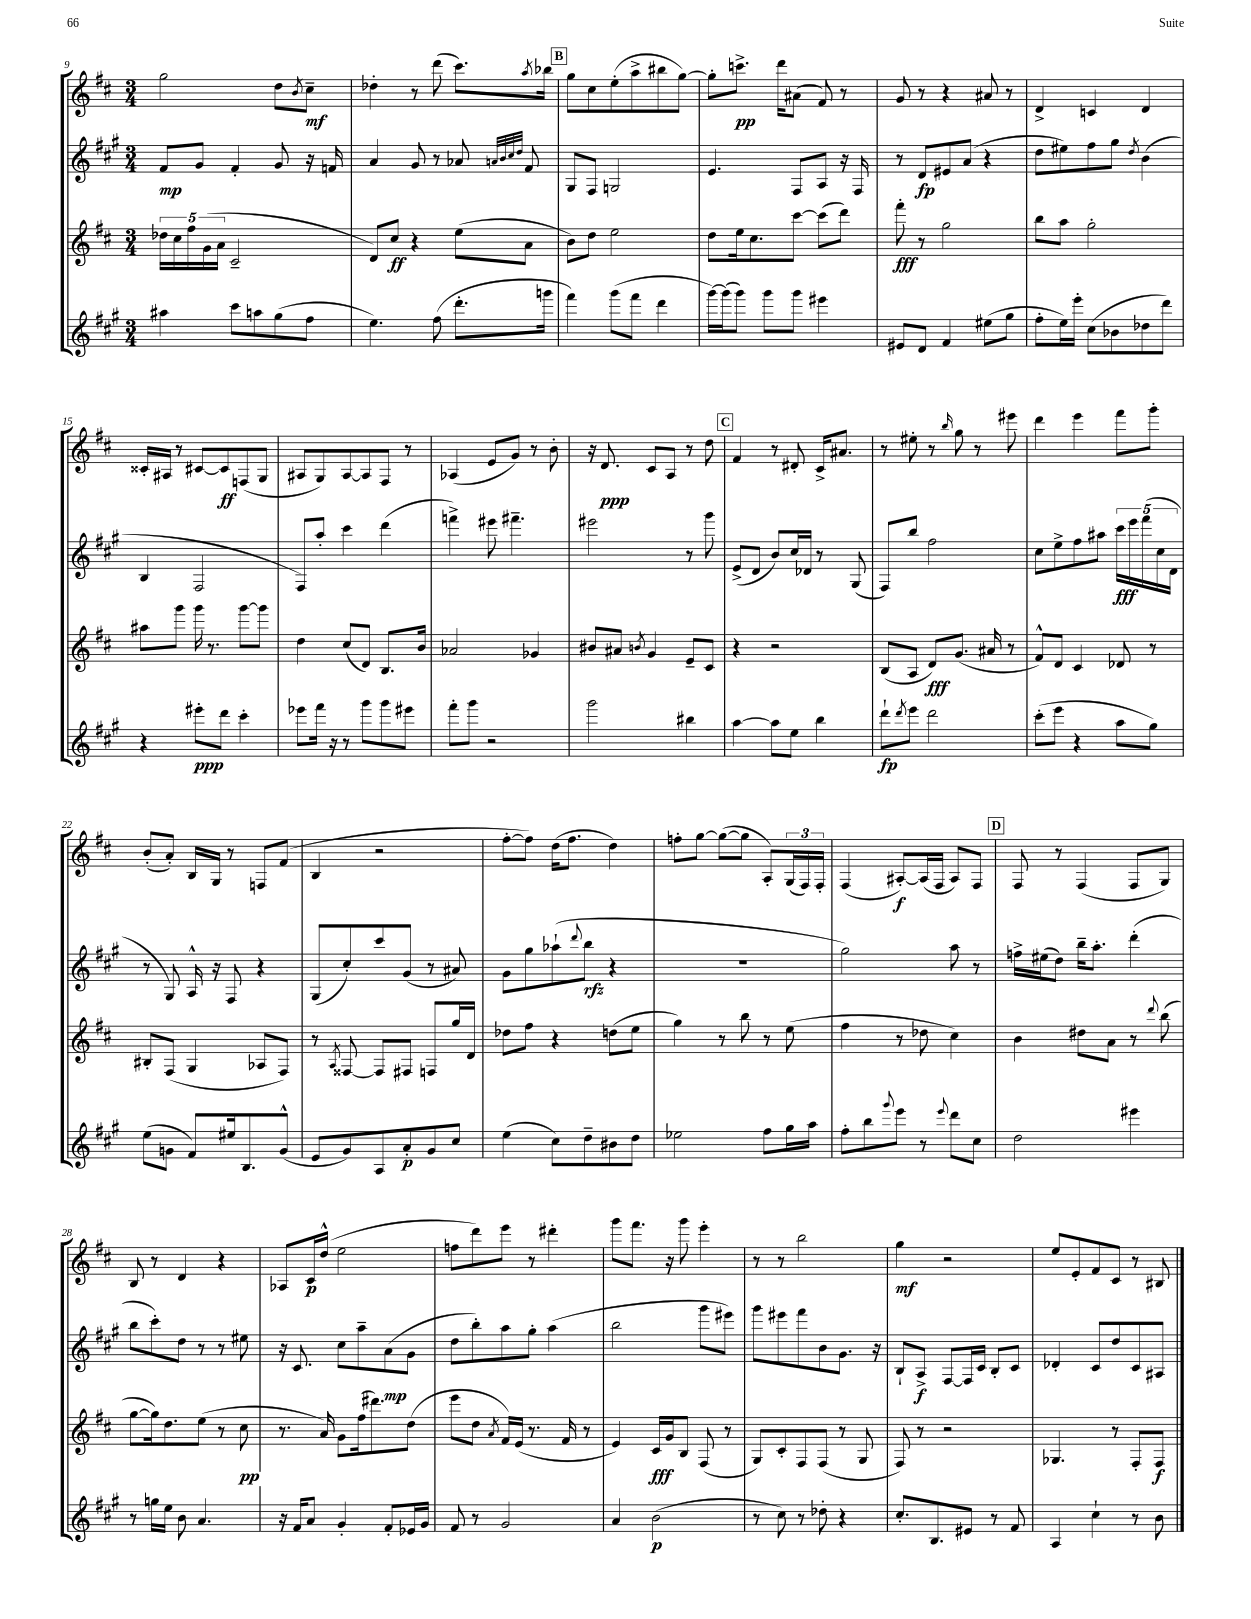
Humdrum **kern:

**kern	**kern	**kern	**kern
*staff4	*staff3	*staff2	*staff1
*clefG2	*clefG2	*clefG2	*clefG2
*k[f#c#g#]	*k[f#c#]	*k[f#c#g#]	*k[f#c#]
*M3/4	*M3/4	*M3/4	*M3/4
4aa#\	20dd-\LL	8f#/L	2gg\
.	20cc#\	.	.
.	20ff#\	.	.
.	.	8g#/J	.
.	(20g\	.	.
.	20a\JJ	.	.
8ccc#\L	2c#~/	4f#'/	.
8aa\	.	.	.
(8gg#\	.	8g#/	8dd\L
.	.	.	8qb/
8ff#\J	.	16r	8cc#~\J
.	.	16f/	.
=	=	=	=
4.ee\)	8d/L)	4a/	4dd-'\
.	8cc#/J	.	.
.	4r	8g#/	8r
(8ff#\	.	8r	(8ddd\
8.ddd'\L	(8ee\L	8a-/	8.ccc#\L)
.	.	32qqa/LLL	.
.	.	32qqb/	.
.	.	32qqcc#/	.
.	.	32qqdd/JJJ	.
.	8a\J	8f#/	.
.	.	.	8qaa/
16ggg\Jk	.	.	16bb-\Jk
=	=	=	=
4fff#\)	8b\L)	8G#/L	8gg\L
.	8dd\J	8F#/J	8cc#\
(8ggg#\L	2ee\	2G/	(8ee'\
8fff#\J	.	.	8aa^\
4ddd\	.	.	8bb#\
.	.	.	[8gg\J)
=	=	=	=
[16ggg#\LL)	8dd\L	4.e/	8gg'\]L
(16ggg#\]J	.	.	.
8ggg#\J)	16ee\k	.	8.ccc^\J
.	8.cc#\	.	.
8ggg#\L	.	.	.
.	.	.	16ddd\LK
8ggg#\J	[8ccc#\J	8F#/L	(8a#\J
4eee#\	(8ccc#\]L	8A/J	8f#/)
.	8ddd\J)	16r	8r
.	.	16F#/	.
=	=	=	=
8e#/L	8fff#'\	8r	8g/
8d/J	8r	8d/L	8r
4f#/	2gg\	8e#/	4r
.	.	(8a/J	.
(8ee#\L	.	4r	8a#/
8gg#\J	.	.	8r
=	=	=	=
8ff#'\L	8bb\L	8dd\L	4d^/
16ee\L)	8aa\J	8ee#\)	.
16eee'\JJ	.	.	.
(8cc#\L	2gg'\	8ff#\	4c/
8b-\	.	8gg#\J	.
.	.	8qdd/	.
8dd-\	.	(4b\	4d/
8ddd\J)	.	.	.
=	=	=	=
4r	8aa#\L	4B/	16c##'/LL
.	.	.	16A#/JJ
.	8ggg\J	.	8r
8eee#'\L	16ggg\	2F#/	[8c#/L
.	8.r	.	.
8ddd\J	.	.	8c#/]
4ccc#'\	[8ggg\L	.	(8F/
.	8ggg\]J	.	8G/J
=	=	=	=
8eee-\L	4dd\	8F#/L)	8A#/L
16fff#\Jk	.	8aa'/J	8G/)
16r	.	.	.
8r	(8cc#/L	4ccc#\	[8A#/
8ggg#\L	8d/J)	.	8A#/]
8ggg#\	8.B/L	(4ddd\	8F#/J
8eee#\J	.	.	8r
.	16b/Jk	.	.
=	=	=	=
8fff#'\L	2a-/	4fff^\)	(4A-/
8ggg#\J	.	.	.
2r	.	8eee#\	8e/L
.	.	4.fff#~\	8g/J)
.	4g-/	.	8r
.	.	.	8b'\
=	=	=	=
2ggg#\	8b#/L	2eee#\	16r
.	.	.	8.d/
.	8a#/J	.	.
.	8qb/	.	.
.	4g/	.	8c#/L
.	.	.	8A/J
4bb#\	8e~/L	8r	8r
.	8c#/J	8ggg#\	8dd\
=	=	=	=
[4aa\	4r	(8e^/L	4f#/
.	.	8d/J	.
8aa\]L	2r	8b/L)	8r
8ee\J	.	16cc#/L	8d#'/
.	.	16d-/JJ	.
4bb\	.	8r	16c#^/LK
.	.	.	8.a#/J
.	.	(8G#/	.
=	=	=	=
8ddd`\L	(8B/L	8F#/L)	8r
8qddd/	.	.	.
8eee\J	8A/J	8bb/J	8ee#'\
2ddd\	8d/L)	2ff#\	8r
.	.	.	16qqbb/
.	(8.g/J	.	8gg\
.	.	.	8r
.	16a#/	.	.
.	8r	.	8eee#\
=	=	=	=
(8ccc#'\L	8f#^^/L)	8cc#\L	4ddd\
8eee\J	8d/J	8ee^\	.
4r	4c#/	8ff#\	4eee\
.	.	8aa#\J	.
8aa\L	8d-/	20ccc#\LL	8fff#\L
.	.	20eee\	.
.	.	(20fff#\	.
8gg#\J)	8r	.	8ggg'\J
.	.	20cc#\	.
.	.	20d\JJ	.
=	=	=	=
(8ee\L	8B#'/L	8r	(8b'/L
8g\J	(8F#/J	8G#/)	8a'/J)
8f#/L)	4G/	16A^^/	16B/LL
.	.	16r	16G/JJ
16ee#/k	.	8F#/	8r
8.B/	.	.	.
.	8A-/L	4r	8F/L
(8g^^/J	8F#/J)	.	(8f#/J
=	=	=	=
8e/L	8r	(8G#/L	4B/
.	8qA/	.	.
8g#/)	[8F##/	8cc#'/)	.
8A/	8F##/]L	8ccc#/	2r
8a'/	8F#/J	(8g#/J	.
8g#/	8F/L	8r	.
8cc#/J	16gg/L	8a#/)	.
.	16d/JJ	.	.
=	=	=	=
(4ee\	8dd-\L	8g#\L	[8ff#'\L
.	8ff#\J	8gg#\	8ff#\]J)
8cc#\L)	4r	(8aa-`\	(16dd\LK
.	.	.	8.ff#\J
.	.	8qqddd/	.
8dd~\	.	8bb\J	.
8b#\	(8dd\L	4r	4dd\)
8dd\J	8ee\J	.	.
=	=	=	=
2ee-\	4gg\)	2.r	8ff'\L
.	.	.	[8gg\J
.	8r	.	(8gg\_L
.	8bb\	.	8gg\]J
8ff#\L	8r	.	8A'/L)
16gg#\L	(8ee\	.	(24G/L
.	.	.	24F#/)
16aa\JJ	.	.	.
.	.	.	24F#'/JJ
=	=	=	=
8ff#'\L	4ff#\	2gg#\)	(4F#/
8bb\	.	.	.
8qqggg#/	.	.	.
8eee\J	8r	.	[8A#'/L)
8r	8dd-\	.	(16A#/]L
.	.	.	16F#/JJ
8qqeee/	.	.	.
8ddd\L	4cc#\)	8aa\	8A#/L)
8cc#\J	.	8r	8F#/J
=	=	=	=
2dd\	4b\	16ff^\LL	8F#/
.	.	(16ee#\J	.
.	.	8dd\J)	8r
.	8dd#\L	16bb~\LK	(4F#/
.	.	8.aa'\J	.
.	8a\J	.	.
4eee#\	8r	(4ddd'\	8F#/L
.	8qqddd/	.	.
.	(8bb\	.	8G/J)
=	=	=	=
8r	[8gg\L	8bb\L	8B/
16gg\LL	16gg\]k)	8ccc#'\)	8r
16ee\JJ	8.dd\	.	.
8b\	.	8dd\J	4d/
4.a/	(8ee\J	8r	.
.	8r	8r	4r
.	8cc#\	8ee#\	.
=	=	=	=
16r	8.r	16r	8A-/L
16f#/LK	.	8.c#/	.
8a/J	.	.	16c#/L
.	16a/)	.	(16dd^^/JJ
4g#'/	8g\L	8cc#\L	2ee\
.	(16ff#\k	8aa~\	.
.	8.ddd#\)	.	.
8f#'/L	.	(8a\	.
16e-/L	(8dd\J	8g#\J	.
16g#/JJ	.	.	.
=	=	=	=
8f#/	8eee\L	8dd\L	8ff\L
8r	8dd\J	8bb'\)	8ddd\)
.	8qa/	.	.
2g#/	16f#/LL)	8aa\	8eee\J
.	(16e/JJ	.	.
.	8.r	8gg#'\J	8r
.	.	(4aa\	4ddd#'\
.	16f#/	.	.
.	8r	.	.
=	=	=	=
4a/	4e/)	2bb\	8ggg\L
.	.	.	8.fff#\J
(2b\	16c#/LL	.	.
.	16g/J	.	16r
.	8B/J	.	8ggg\
.	(8F#/	8ggg#\L	4eee'\
.	8r	8eee#\J)	.
=	=	=	=
8r	8G/L)	8ggg#\L	8r
8cc#\)	8c#'/	8eee#\	8r
8r	8F#/	8fff#\	2bb\
8dd-'\	(8F#/J	8b\	.
4r	8r	8.g#\J	.
.	8G/	.	.
.	.	16r	.
=	=	=	=
8.cc#'/L	8F#/)	8B`/L	4gg\
.	8r	8A^/J	.
8.B/	.	.	.
.	2r	[8F#/L	2r
8e#/J	.	16F#/]L	.
.	.	16c#/JJ	.
8r	.	8B'/L	.
8f#/	.	8c#/J	.
=	=	=	=
4A/	4.G-/	4d-'/	8ee/L
.	.	.	8e'/
4cc#`\	.	8c#/L	8f#/
.	8r	8dd/	8c#/J
8r	8F#'/L	8c#/	8r
8b\	8F#/J	8A#/J	8B#/
==	==	==	==
*-	*-	*-	*-
